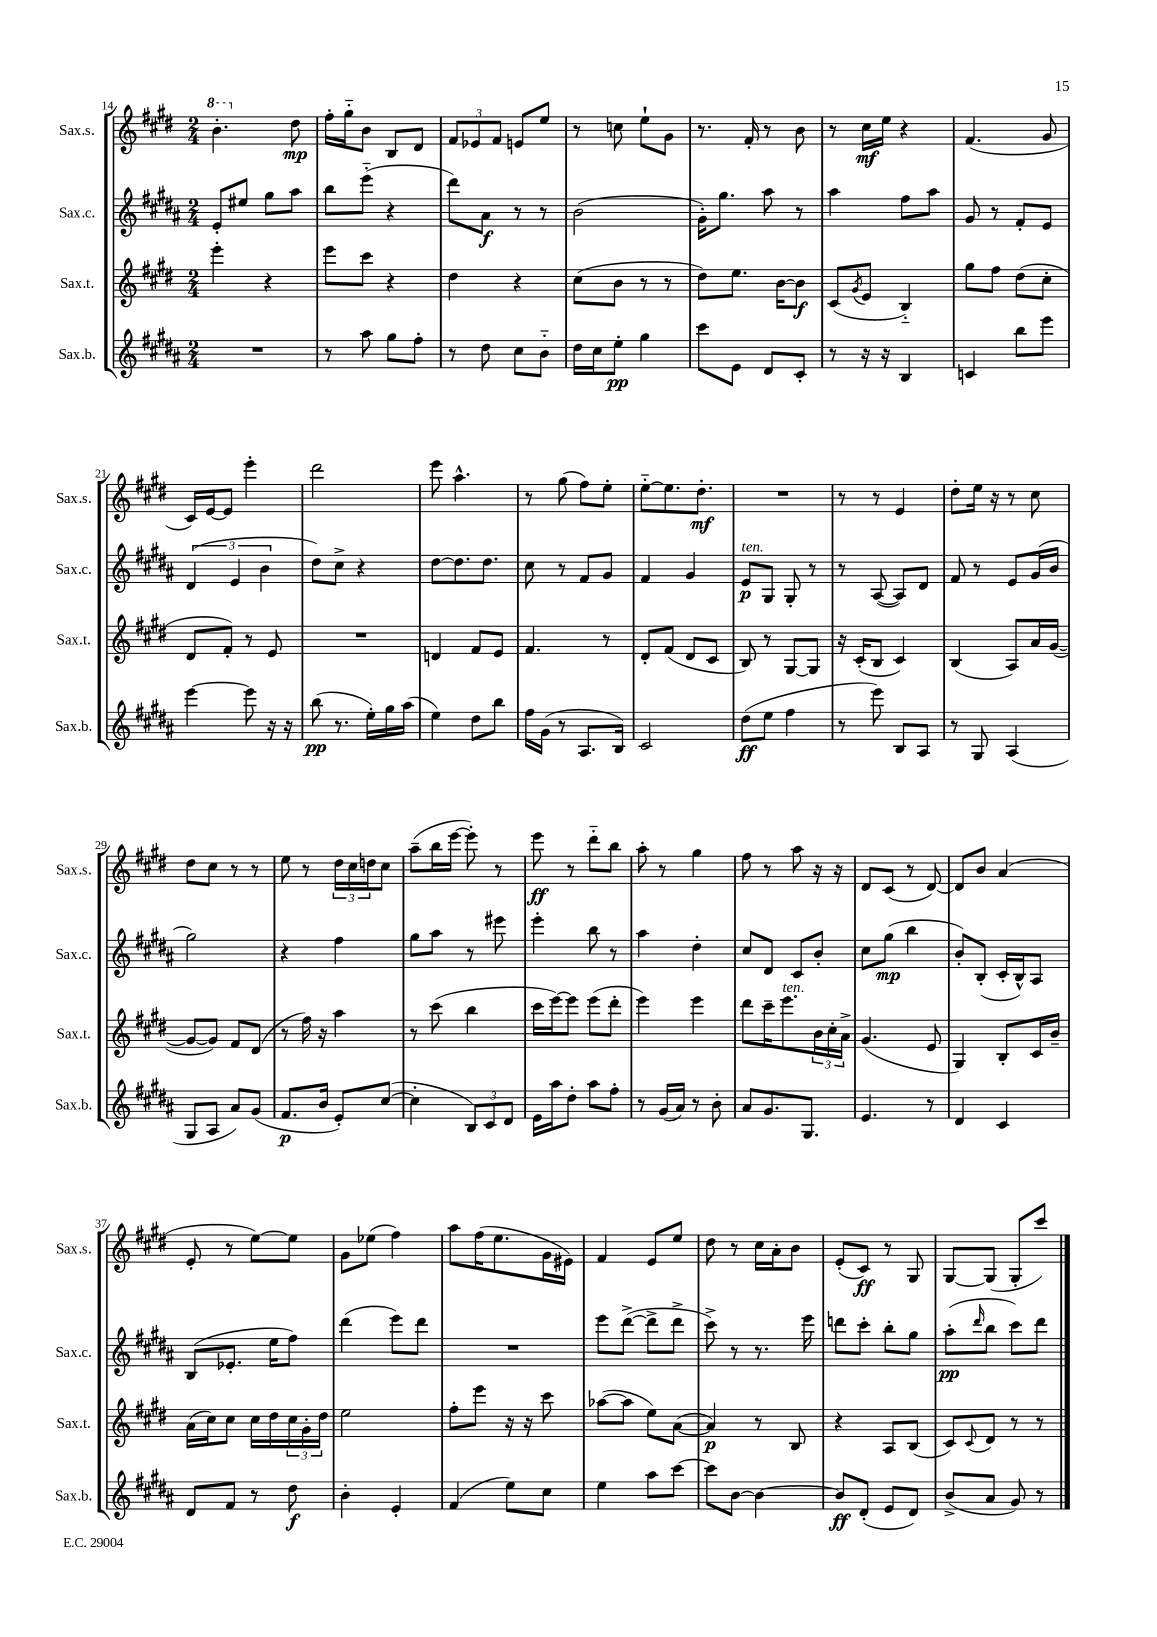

**kern	**kern	**kern	**kern
*staff4	*staff3	*staff2	*staff1
*clefG2	*clefG2	*clefG2	*clefG2
*k[f#c#g#d#a#]	*k[f#c#g#d#]	*k[f#c#g#d#a#]	*k[f#c#g#d#]
*M2/4	*M2/4	*M2/4	*M2/4
2r	4eee'\	8e'/L	4.bb'\
.	.	8ee#/J	.
.	4r	8gg#\L	.
.	.	8aa#\J	8dd#\
=	=	=	=
8r	8eee\L	8bb\L	16ff#'\LL
.	.	.	16gg#'~\J
8aa#\	8ccc#\J	(8eee'~\J	8b\J
8gg#\L	4r	4r	8B/L
8ff#'\J	.	.	8d#/J
=	=	=	=
8r	4dd#\	8ddd#\L)	12f#/L
.	.	.	12e-/
8dd#\	.	8a#\J	.
.	.	.	12f#/J
8cc#\L	4r	8r	8e/L
8b'~\J	.	8r	8ee/J
=	=	=	=
16dd#\LL	(8cc#\L	(2b\	8r
16cc#\J	.	.	.
8ee'\J	8b\J	.	8cc\
4gg#\	8r	.	8ee`\L
.	8r	.	8g#\J
=	=	=	=
8ccc#\L	8dd#\L)	16g#'\LK)	8.r
.	.	8.gg#\J	.
8e\J	8.ee\J	.	.
.	.	.	16f#'/
8d#/L	.	8aa#\	8r
.	[16b\LK	.	.
8c#'/J	8b\]J	8r	8b\
=	=	=	=
8r	(8c#/L	4aa#\	8r
.	8qg#/	.	.
16r	8e/J	.	16cc#\LL
16r	.	.	16ee\JJ
4B/	4B'~/)	8ff#\L	4r
.	.	8aa#\J	.
=	=	=	=
4c/	8gg#\L	8g#/	(4.f#/
.	8ff#\J	8r	.
8bb\L	(8dd#\L	8f#'/L	.
8eee\J	8cc#'\J	8e/J	8g#/
=	=	=	=
[4eee\	8d#/L	(6d#/	16c#/LL)
.	.	.	[16e/J
.	8f#'/J)	.	8e/]J
.	.	6e/	.
8eee\]	8r	.	4eee'\
.	.	6b\	.
16r	8e/	.	.
16r	.	.	.
=	=	=	=
(8bb\	2r	8dd#\L)	2ddd#\
8.r	.	8cc#^\J	.
.	.	4r	.
16ee'\LL)	.	.	.
16gg#\	.	.	.
(16aa#\JJ	.	.	.
=	=	=	=
4ee\)	4d/	[8dd#\L	8eee\
.	.	8.dd#\]	4.aa^^\
8dd#\L	8f#/L	.	.
.	.	8.dd#\J	.
8bb\J	8e/J	.	.
=	=	=	=
16ff#\LL	4.f#/	8cc#\	8r
(16g#\JJ	.	.	.
8r	.	8r	(8gg#\
8.A#/L	.	8f#/L	8ff#\L)
.	8r	8g#/J	8ee'\J
16B/Jk)	.	.	.
=	=	=	=
2c#/	8d#'/L	4f#/	[8ee'~\L
.	(8f#/J	.	8.ee\]
.	8d#/L	4g#/	.
.	.	.	8.dd#'\J
.	8c#/J	.	.
=	=	=	=
(8dd#\L	8B/)	8e/L	2r
8ee\J	8r	8G#/J	.
4ff#\	[8G#/L	8G#'/	.
.	8G#/]J	8r	.
=	=	=	=
8r	16r	8r	8r
.	(16c#'/LK	.	.
8eee\)	8B/J	([8A#/	8r
8B/L	4c#/)	8A#/]L)	4e/
8A#/J	.	8d#/J	.
=	=	=	=
8r	(4B/	8f#/	8dd#'\L
8G#/	.	8r	16ee\Jk
.	.	.	16r
(4A#/	8A/L)	8e/L	8r
.	16a/L	(16g#/L	8cc#\
.	([16g#/JJ	16b/JJ	.
=	=	=	=
8G#/L	8g#/_L	2gg#\)	8dd#\L
8A#/J	8g#/]J)	.	8cc#\J
8a#/L)	8f#/L	.	8r
(8g#/J	(8d#/J	.	8r
=	=	=	=
8.f#/L	8r	4r	8ee\
.	16ff#\)	.	8r
16b/Jk	16r	.	.
8e'/L)	4aa\	4ff#\	24dd#\LL
.	.	.	24cc#\
.	.	.	24dd\J
([8cc#/J	.	.	8cc#\J
=	=	=	=
4cc#'\]	8r	8gg#\L	(8aa~\L
.	(8ccc#\	8aa#\J	16bb\L
.	.	.	[16eee\JJ
12B/L)	4bb\	8r	8eee'\])
12c#/	.	.	.
.	.	8eee#\	8r
12d#/J	.	.	.
=	=	=	=
16e\LL	16ccc#\LL	4eee'\	8eee\
16aa#\J	[16eee\J)	.	.
8dd#'\J	8eee\]J	.	8r
8aa#\L	(8eee\L	8bb\	8ddd#'~\L
8ff#'\J	8ddd#'\J	8r	8bb\J
=	=	=	=
8r	4eee\)	4aa#\	8aa'\
(16g#/LL	.	.	8r
16a#/JJ)	.	.	.
8r	4eee\	4dd#'\	4gg#\
8b'\	.	.	.
=	=	=	=
8a#/L	8ddd#\L	8cc#/L	8ff#\
8.g#/	16ccc#~\K	8d#/J	8r
.	8.eee\	.	.
.	.	8c#/L	8aa\
8.G#/J	.	.	.
.	24b\L	8b'/J	16r
.	24cc#'\	.	.
.	.	.	16r
.	24a^\JJ	.	.
=	=	=	=
4.e/	(4.g#/	8cc#\L	8d#/L
.	.	(8gg#\J	(8c#/J
.	.	4bb\	8r
8r	8e/	.	[8d#/)
=	=	=	=
4d#/	4G#/)	8b'/L)	8d#/]L
.	.	(8B'/J	8b/J
4c#/	8B'/L	16c#'/LL	(4a/
.	.	16B^^/J)	.
.	16c#/L	8A#/J	.
.	16b~/JJ	.	.
=	=	=	=
8d#/L	(16a\LL	(8B/L	8e'/
.	16cc#\J)	.	.
8f#/J	8cc#\J	8.e-'/J	8r
8r	16cc#\LL	.	[8ee\L)
.	16dd#\	16ee\LK	.
8dd#\	24cc#\	8ff#\J)	8ee\]J
.	24g#'\	.	.
.	24dd#\JJ	.	.
=	=	=	=
4b'\	2ee\	(4ddd#\	8g#\L
.	.	.	(8ee-\J
4e'/	.	8eee\L)	4ff#\)
.	.	8ddd#\J	.
=	=	=	=
(4f#/	8ff#'\L	2r	8aa\L
.	8eee\J	.	(16ff#\K
.	.	.	8.ee\
8ee\L)	16r	.	.
.	16r	.	.
8cc#\J	8ccc#\	.	16g#\L
.	.	.	16e#\JJ)
=	=	=	=
4ee\	([8aa-\L	8eee\L	4f#/
.	8aa-\]J	([8ddd#^\J	.
8aa#\L	8ee\L)	8ddd#^\]L	8e/L
[8ccc#\J	([8a\J	8ddd#^\J	8ee/J
=	=	=	=
8ccc#\]L	4a/])	8ccc#^\)	8dd#\
[8b\J	.	8r	8r
4b\_	8r	8.r	16cc#\LL
.	.	.	16a'\J
.	8B/	.	8b\J
.	.	16eee\	.
=	=	=	=
8b/]L	4r	8ddd\L	(8e'/L
(8d#'/J	.	8ccc#'\J	8c#/J)
8e/L	8A/L	8bb'\L	8r
8d#/J)	(8B/J	8gg#\J	8G#/
=	=	=	=
(8b^/L	8c#/L)	(8aa#'\L	[8G#/L
.	8qqc#/	16qqddd#/	.
8a#/J	8d#/J	8bb\J	(8G#/]J
8g#/)	8r	8ccc#\L)	8G#'/L
8r	8r	8ddd#\J	8ccc#/J)
==	==	==	==
*-	*-	*-	*-
